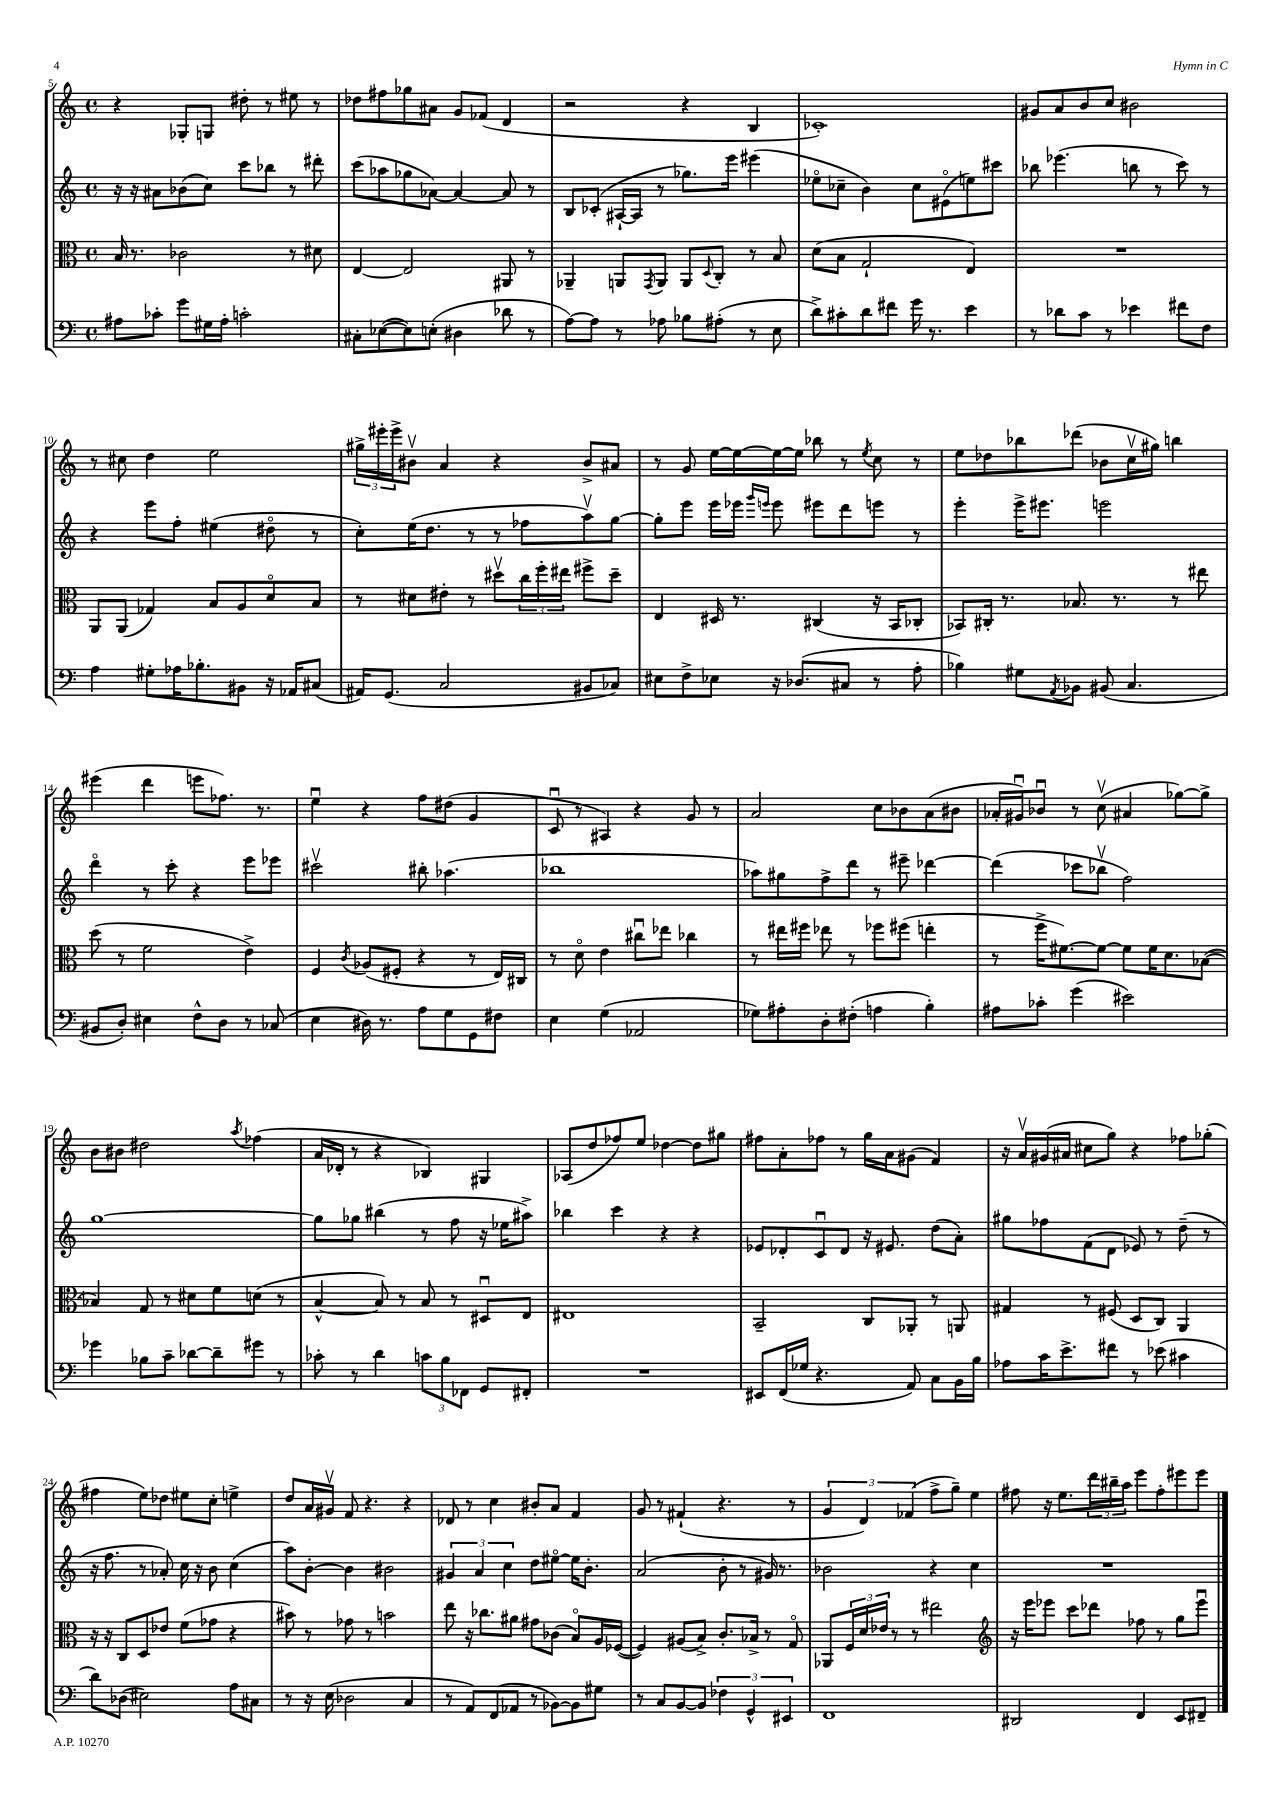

**kern	**kern	**kern	**kern
*staff4	*staff3	*staff2	*staff1
*clefF4	*clefC3	*clefG2	*clefG2
*k[]	*k[]	*k[]	*k[]
*M4/4	*M4/4	*M4/4	*M4/4
*met(c)	*met(c)	*met(c)	*met(c)
8A#\L	16B/	16r	4r
.	8.r	16r	.
8c-'\J	.	8a#\L	.
8g\L	2c-\	(8b-\	8G-'/L
16G#\L	.	8cc\J)	8G/J
16A#'\JJ	.	.	.
2c'\	.	8ccc\L	8dd#'\
.	.	8bb-\J	8r
.	8r	8r	8ee#\
.	8d#\	8ddd#'\	8r
=	=	=	=
8C#'\L	[4E/	(8ccc\L	8dd-\L
([8E-\	.	8aa-\	8ff#\
8E-\])	2E/]	8gg-\	8gg-\
(8E'\J	.	[8a-\J)	8a#\J
4D#\	.	4a-/_	8g/L
.	.	.	(8f-/J
8d-\	8AA#/	8a-/]	4d/
8r	8r	8r	.
=	=	=	=
[8A\L)	4AA-~/	8B/L	2r
8A\]J	.	(8c-'/J	.
8r	8AA/L	[16A#`/LL	.
.	.	16A#/]JJ	.
.	8qGG/	.	.
8A-\	8AA/J	8r	.
8B-\L	8AA/L	8.gg-\L)	4r
.	8qqD/	.	.
(8A#'\J	8C'/J	.	.
.	.	16eee\Jk	.
8r	8r	(4eee#\	4B/
8E\	8B/	.	.
=	=	=	=
8d^\L)	(8d\L	8ee-o\L	1c-')
8c#'\	8B\J	8cc-~\J	.
8d\	2G`/	4b\)	.
8f#\J	.	.	.
16g\	.	8cc-\L	.
8.r	.	.	.
.	.	(8e#o\	.
4e\	4E/)	8ee\)	.
.	.	8ccc#\J	.
=	=	=	=
8r	1r	8bb-\	8g#/L
8d-\L	.	(4.eee-\	8a/
8c\J	.	.	8b/
8r	.	.	8cc/J
4e-\	.	8bb\	2b#\
.	.	8r	.
8f#\L	.	8ccc\)	.
8F\J	.	8r	.
=	=	=	=
4A\	8AA/L	4r	8r
.	(8AA/J	.	8cc#\
8G#'\L	4G-/)	8eee\L	4dd\
16A-\K	.	8ff'\J	.
8.B-'\	.	.	.
.	8B/L	(4ee#\	2ee\
8BB#\J	8A/	.	.
16r	8do/	8dd#o\	.
16AA-/LK	.	.	.
(8C#/J	8B/J	8r	.
=	=	=	=
16AA#/LK)	8r	8cc'\L)	24gg#^\LL
.	.	.	24eee#'\
(8.GG/J	.	.	.
.	.	.	24eee#^\J
.	8d#\L	(16ee\K	8b#v\J
.	.	8.dd\J	.
2C/	8e#'\J	.	4a/
.	8r	8r	.
.	8dd#v\L	8r	4r
.	24cc\L	8ff-\L	.
.	24ff'\	.	.
.	24ee#\JJ	.	.
8BB#/L	8ff#^\L	8aav\)	8b#^/L
8C-/J)	8dd#~\J	[8gg\J	8a#/J
=	=	=	=
8E#\L	4E/	8gg'\]L	8r
8F^\	.	8eee\J	8g/
8E-\J	16D#/	16eee\LL	[16ee\LL
.	8.r	16eee-\JJ	16ee\_
.	.	16qqggg/LL	.
.	.	16qqeee/JJ	.
16r	.	8eee\	16ee\_
(8.D-/L	.	.	16ee\]JJ
.	(4C#/	8eee#\L	8bb-\
8C#/J	.	8ddd\	8r
.	.	.	8qee/
8r	16r	8eee\J	8cc\
.	16BB/LK	.	.
8A'\	8C-'/J	8r	8r
=	=	=	=
4B-\)	8BB-/L)	4eee'\	8ee\L
.	16C#'/Jk	.	8dd-\
.	8.r	.	.
8G#\L	.	16eee^\LK	8bb-\
.	.	8.eee#\J	.
8qAA/	.	.	.
8BB-\J	8.B-/	.	(8ddd-\J
(8BB#/	.	2eee\	8b-\L
.	8.r	.	.
4.C/	.	.	16ccv\L
.	.	.	16gg#\JJ)
.	8r	.	4bb\
.	8ee#\	.	.
=	=	=	=
8BB#/L	(8dd\	4dddo\	(4eee#\
8D'/J)	8r	.	.
4E#\	2f\	8r	4ddd\
.	.	8ccc'\	.
8F^^\L	.	4r	8eee\L
8D\J	.	.	8.ff-\J)
8r	4e^\)	8eee\L	.
.	.	.	8.r
(8C-/	.	8eee-\J	.
=	=	=	=
4E\	4F/	2ccc#v\	4eeu\
.	8qc/	.	.
16D#\)	(8A-/L	.	4r
8.r	.	.	.
.	8F#'/J	.	.
8A\L	4r	8bb#'\	8ff\L
8G\	.	(4.aa-\	(8dd#\J
8GG\	8r	.	4g/
8F#\J	16E/LL)	.	.
.	16C#/JJ	.	.
=	=	=	=
4E\	8r	1bb-	8cu/
.	8do\	.	8r
(4G\	4e\	.	4A#/)
2AA-/	8cc#u\L	.	4r
.	8ee-\J	.	.
.	4cc-\	.	8g/
.	.	.	8r
=	=	=	=
8G-\L)	8r	8aa-\L)	2a/
8A#'\	16ee#\LL	8gg#\	.
.	16ff#\JJ	.	.
8D'\	8ee-\	8ff^\	.
(8F#'\J	8r	8ddd\J	.
4A\	8ff-\L	8r	8cc\L
.	(8ff#\J	8eee#~\	8b-\
4B'\)	4ee'\	[4ddd-\	(8a\
.	.	.	8b#\J
=	=	=	=
8A#\L	8r	(4ddd-\]	16a-'/LL
.	.	.	16g#u/J)
8c-'\J	16ff^\LK	.	8b-u/J
.	[8.f#\)	.	.
(4g\	.	8ccc-\L	8r
.	8f#\_J	8bb-v\J	(8ccv\
2e#\)	8f#\]L	2ff\)	4a#/
.	16f#\K	.	.
.	8.d\	.	.
.	.	.	[8gg-\L)
.	([8B-\J	.	8gg-^\]J
=	=	=	=
4g-\	4B-/])	[1gg	8b\L
.	.	.	8b#\J
8B-\L	8G/	.	2dd#\
8c~\J	8r	.	.
[8d-\L	8d#\L	.	.
8d-~\]	8f\	.	.
.	.	.	8qaa/
8g#\J	(8d\J	.	(4ff-\
8r	8r	.	.
=	=	=	=
8c-'\	[4B^^/	8gg\]L	16a/LL
.	.	.	16d-'/JJ
8r	.	8gg-\J	8r
4d\	8B/])	(4bb#\	4r
.	8r	.	.
12c\L	8B/	8r	4B-/)
12B\	.	.	.
.	8r	8ff\	.
12FF-\J	.	.	.
8GG/L	8D#u/L	16r	4G#/
.	.	16ee-\LK	.
8FF#'/J	8E/J	8aa#^\J)	.
=	=	=	=
1r	1E#	4bb-\	(8A-/L
.	.	.	8dd/
.	.	4ccc\	8ff-/)
.	.	.	8ee/J
.	.	4r	[4dd-\
.	.	4r	8dd-\]L
.	.	.	8gg#\J
=	=	=	=
8EE#/L	2BB~/	8e-/L	8ff#\L
(16FF/L	.	8d-'/	8a'\
16G-/JJ	.	.	.
4.r	.	8cu/	8ff-\J
.	.	8d-/J	8r
.	8C/L	16r	16gg\LL
.	.	8.e#/	16a\J
8AA/)	8AA-'/J	.	(8g#\J
8C\L	8r	(8dd\L	4f/)
16BB\L	8AA/	8a'\J)	.
16B\JJ	.	.	.
=	=	=	=
8A-\L	4G#/	8gg#\L	16r
.	.	.	16av/LL
16c\K	.	8ff-\	(16g#/
8.e^\	.	.	16a#/JJ
.	8r	(8f\	8cc#\L
8f#\J	(8F#/	8d\J	8gg\J)
8r	8D/L	8e-/)	4r
(8e-\	8C/J)	8r	.
4c#\	4AA/	(8dd~\	8ff-\L
.	.	8r	(8gg-'\J
=	=	=	=
8d\L)	16r	16r	4ff#\
.	16r	8.ff\	.
(8D-\J	8C/L	.	.
2E#\)	8D/	8r	8ee\L)
.	8e-/J	8a-'/)	8dd-\J
.	(8f\L	16cc\	8ee#\L
.	.	16r	.
.	8g-\J	8b\	8cc'\J
8A\L	4r	(4cc\	4ee^\
8C#\J	.	.	.
=	=	=	=
8r	8b#\)	8aa\L)	8dd/L
16r	8r	[8b'\J	16a/L
(16E\	.	.	16g#v/JJ
2D-\	8g-\	4b\]	8f/
.	8r	.	4.r
.	2b\	2b#\	.
4C/	.	.	4r
=	=	=	=
8r	8ee\	6g#/	8d-/
8AA/L)	16r	.	8r
.	.	6a/	.
.	8.cc-\L	.	.
(8FF/	.	.	4cc\
.	.	6cc\	.
8AA-/J	8a#\J	.	.
8r	8g#\L	8dd\L	8b#'/L
[8BB-\L)	(8c-\J	[8ee#o\J	8a/J
8BB-\]	8Bo/L)	16ee#\]LK	4f/
.	.	8.b'\J	.
8G#\J	16A/L	.	.
.	([16F-/JJ	.	.
=	=	=	=
8r	4F-/])	(2a/	8g/
8C/L	.	.	8r
[8BB/	(8A#/L	.	(4f#`/
8BB/]J	8B^/J)	.	.
6F-\	8.c'/L	8b'\	4.r
.	.	8r	.
6GG^^/	.	.	.
.	16B-^/Jk	.	.
.	8r	16g#/)	.
.	.	8.r	.
6EE#/	.	.	.
.	8Go/	.	8r
=	=	=	=
1FF	8AA-/L	2b-\	6g/
.	24F/L	.	.
.	24d/	.	6d/)
.	24e-/JJ	.	.
.	8r	.	.
.	.	.	(6f-/
.	8r	.	.
.	2ee#\	4r	8ff^\L
.	.	.	8gg~\J)
.	.	4cc\	4ee\
=	=	=	=
*	*clefG2	*	*
2DD#/	16r	1r	8ff#\
.	16eee\LK	.	.
.	8eee-\J	.	16r
.	.	.	8.ee\L
.	8ccc\L	.	.
.	8ddd-\J	.	24ddd\L
.	.	.	24bb#~\
.	.	.	24aa\JJ
4FF/	8ff-\	.	8eee\L
.	8r	.	8ff#'\
8EE/L	8gg\L	.	8eee#\
8FF#~/J	8eee-u\J	.	8eee#\J
==	==	==	==
*-	*-	*-	*-
